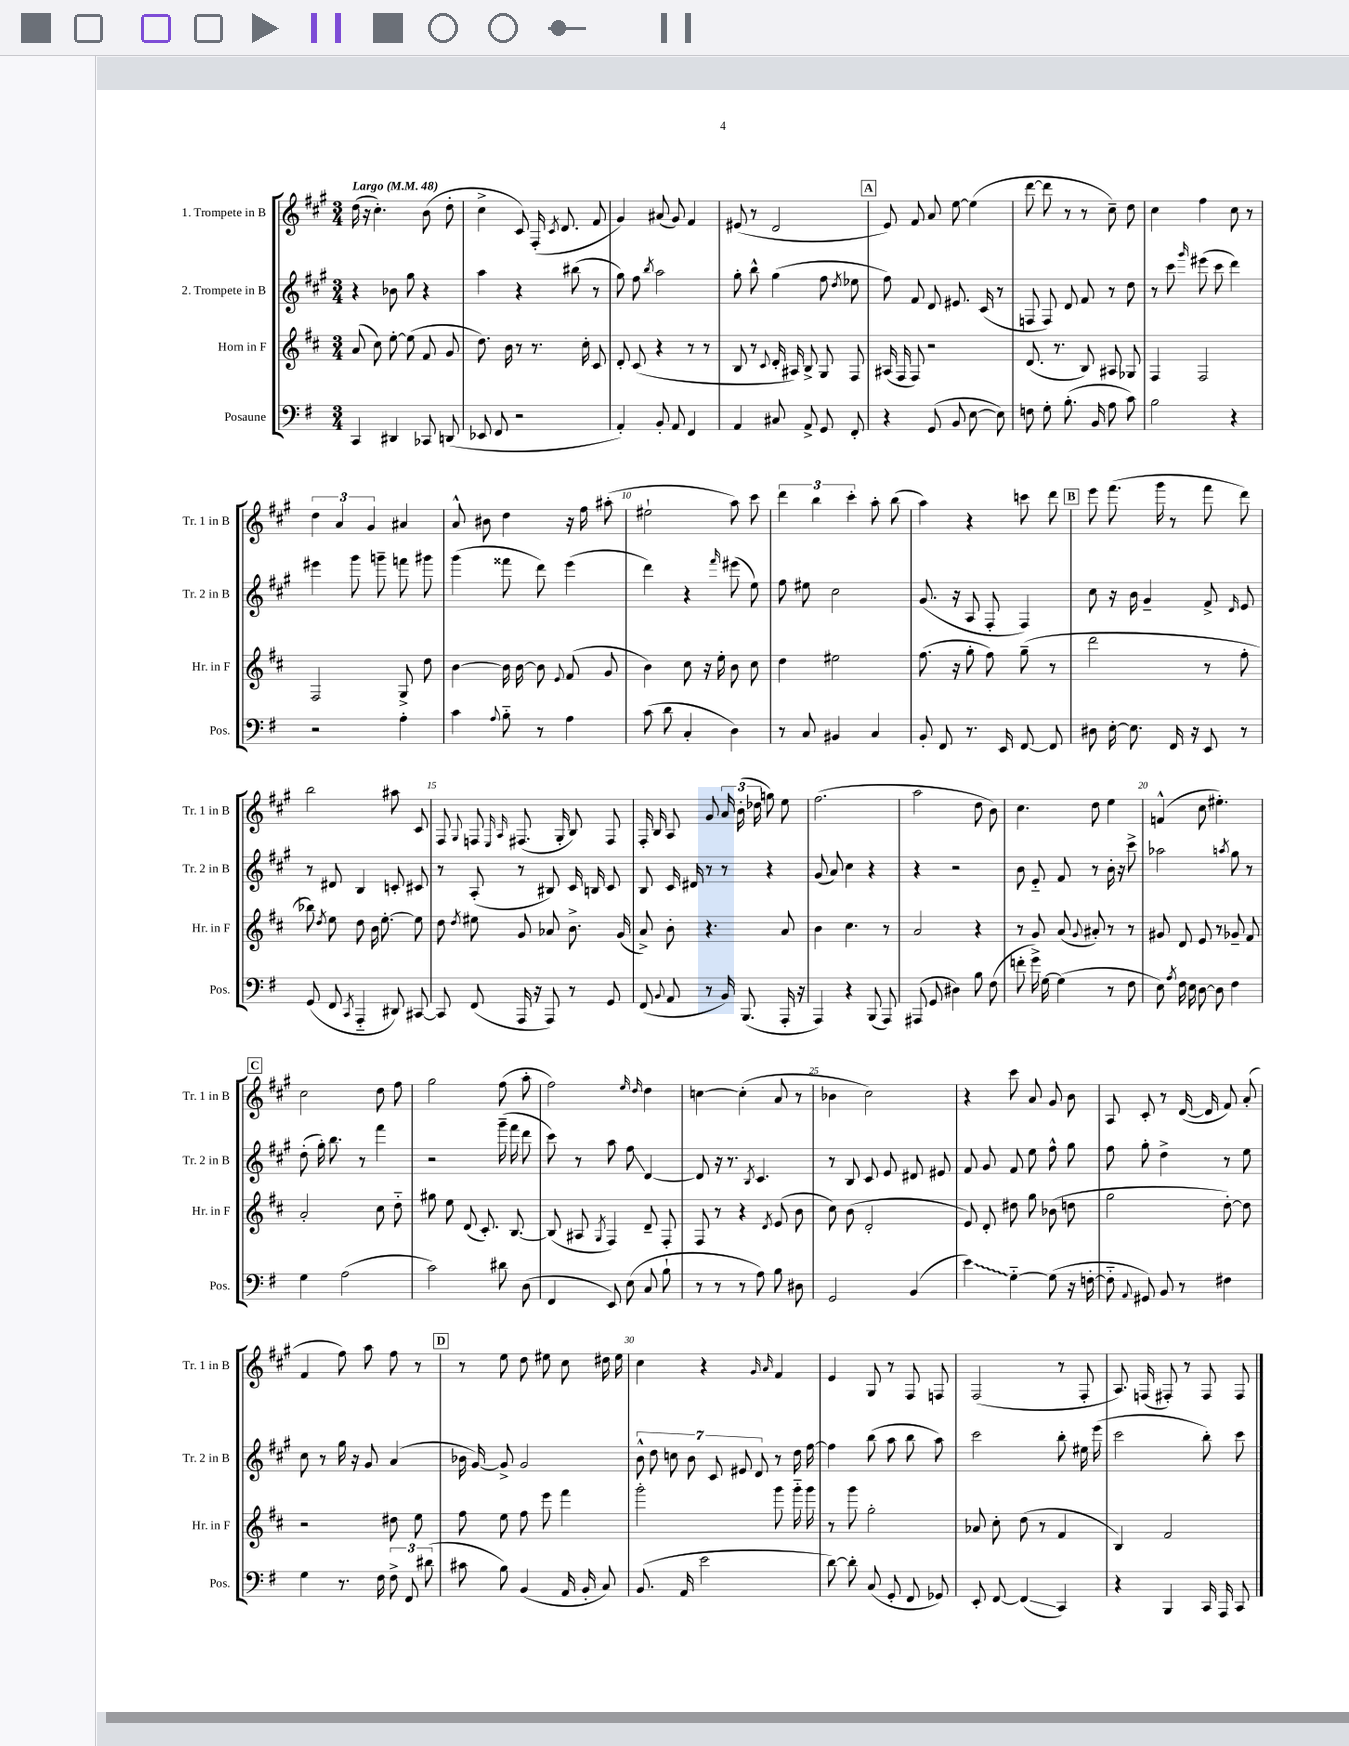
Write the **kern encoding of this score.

**kern	**kern	**kern	**kern
*staff4	*staff3	*staff2	*staff1
*clefF4	*clefG2	*clefG2	*clefG2
*k[f#]	*k[f#c#]	*k[f#c#g#]	*k[f#c#g#]
*M3/4	*M3/4	*M3/4	*M3/4
*MM48	*MM48	*MM48	*MM48
4CC/	(8a/	4r	(16dd\
.	.	.	16r
.	8cc#\)	.	4.cc#'\)
4DD#/	[8ee'\	8b-\	.
.	(8ee\]	8gg#\	.
8CC-/	8f#/	4r	(8b\
(8DD/	8g/	.	8dd'\
=	=	=	=
8EE-/	8.dd\)	4aa\	4cc#^\
8FF#/	.	.	.
.	16b\	.	.
2r	8r	4r	8c#/)
.	8.r	.	(16F#'/
.	.	.	8qc#/
.	.	.	8.d/
.	.	(8bb#\	.
.	16cc#'\	.	.
.	8c#/	8r	8f#/
=	=	=	=
4AA'/)	8d'/	8gg#\)	4g#/)
.	(8c#/	8ff#\	.
.	.	8qbb/	.
8BB'/	4r	2aa\	(8a#/
8AA/	.	.	8g#/)
4FF#/	8r	.	4f#/
.	8r	.	.
=	=	=	=
4AA/	8B/	8gg#'\	(8e#/
.	8r	8bb^^\	8r
.	8qqc#/	.	.
8C#/	16d'/	(4gg#\	2d/
.	16A#/)	.	.
8AA^/	8B^/	.	.
8GG/	8G/	8ff#\	.
.	.	8qdd/	.
8FF#'/	8F#/	8ee-\	.
=	=	=	=
4r	(16A#/	8ff#\)	8e/)
.	16F#/	.	.
.	8F#/)	8f#/	8f#/
(8GG/	2r	8d/	8a/
8BB/	.	8.e#/	[8ee\
[8E\	.	.	(4ee\]
.	.	(16c#/	.
8E\])	.	8r	.
=	=	=	=
8F\	(8.d/	8F/	[8ddd\
8G'\	.	8F/)	8ddd\]
.	8.r	.	.
(8.B'\	.	8d/	8r
.	8B/)	8f#/	8r
16BB/	.	.	.
8A\	8A#/	8r	8cc#~\)
8c\)	8G-/	8dd\	8dd\
=	=	=	=
2B\	4F#/	8r	4cc#\
.	.	8ccc#\	.
.	.	16qqggg#/	.
.	2F#/	(8eee#\	4ff#\
.	.	8ccc#\	.
4r	.	4ddd\)	8cc#\
.	.	.	8r
=	=	=	=
2r	2F#/	4eee#\	6dd\
.	.	.	6a/
.	.	8ggg#\	.
.	.	.	6g#/
.	.	8ggg~\	.
4A'\	8G^/	8fff\	4a#/
.	8dd\	8ggg#\	.
=	=	=	=
4c\	[4b\	(4ggg#\	8a^^/
.	.	.	8b#\
8qqA/	.	.	.
8B'~\	16b\]	8fff##\	4dd\
.	[16b\	.	.
8r	8b\]	8ddd\)	.
.	8qqe/	.	.
4A\	(8f#/	(4eee\	16r
.	.	.	16ff#\
.	8g/	.	(8aa#'\
=	=	=	=
(8c\	4b\)	4ddd\)	2ee#`\
8d\	.	.	.
4C'/	8cc#\	4r	.
.	16r	.	.
.	16ee'\	.	.
.	.	16qqfff#/	.
4D\)	8b\	(8eee#\	8aa\)
.	8cc#\	8ee\)	8ccc#\
=	=	=	=
8r	4dd\	8ff#\	6ddd\
8C/	.	8ee#\	.
.	.	.	6bb\
4BB#/	2ee#\	2cc#\	.
.	.	.	6ccc#'\
4C/	.	.	8aa'\
.	.	.	(8bb\
=	=	=	=
8BB'/	(8.ff#\	(8.g#/	4aa\)
8FF#/	.	.	.
.	16r	16r	.
8.r	8gg'\	8A/	4r
.	8ff#\)	8F#'/	.
16EE/	.	.	.
[8FF#/	(8gg~\	4F#/)	8ccc\
8FF#/]	8r	.	8ddd\
=	=	=	=
8D#\	2ddd\	8cc#\	8eee\
[16E'\	.	16r	(8.fff#\
8.E\]	.	16b\	.
.	.	4g#~/	.
.	.	.	16ggg#\
16FF#/	.	.	8r
16r	.	.	.
8EE/	8r	8f#^/	8fff#\
.	.	16qqd/	.
8r	8ff#'\	8e/	8ddd\)
=	=	=	=
(8GG/	8bb-\)	8r	2bb\
.	8qdd/	.	.
8FF#/	8ee\	8d#/	.
8qCC/	.	.	.
4AAA'~/	8dd\	4B/	.
.	16b\	.	.
.	[8.ee'\	.	.
8DD#/)	.	8c'/	8aa#\
[8CC#/	8ee\]	8c#/	8c#/
=	=	=	=
8CC#/]	8dd\	8r	8F#/
.	8qdd/	.	8qqG#/
(8FF#/	8ee#\	(8A'/	8F/
.	.	.	16qqE/
.	.	.	16qqA/
16AAA/	8g/	8r	(8.F#/
16r	.	.	.
8AAA/)	8a-/	8B#/)	.
.	.	.	16G#'/
8r	8.b^\	16c#/	8B/)
.	.	16B/	.
8GG/	.	8c#/	8F#/
.	(16g/	.	.
=	=	=	=
(8FF#/	8a^/)	8B/	16F#'/
.	.	.	16B/
8qqBB/	.	.	.
8AA/	8b'\	16c#/	8A/
.	.	16d#/	.
8r	4.r	8r	8g#/
16BB/)	.	8r	24a/
.	.	.	(24b'\
(8.BBB/	.	.	.
.	.	.	24dd-\
.	.	4r	8gg\)
16AAA'/	8a/	.	8ee\
16r	.	.	.
=	=	=	=
4AAA/)	4b\	(8g#/	(2.ff#\
.	.	8a/)	.
4r	4.cc#\	4cc#\	.
(8BBB/	.	4r	.
8AAA/)	8r	.	.
=	=	=	=
(8AAA#/	2a/	4r	2aa\
8GG/	.	.	.
4D#\)	.	2r	.
8B\	4r	.	8dd\
(8F#\	.	.	8b\)
=	=	=	=
8f'\	8r	8b\	4.cc#\
16g^\)	8g/	8e'~/	.
[16G\	.	.	.
(4G\]	(8a/	8f#/	.
.	8qqg/	.	.
.	8a#'/)	8r	8dd\
8r	8r	16b'\	4ee\
.	.	16r	.
8F#\	8r	8ccc#^\	.
=	=	=	=
8E\)	8g#/	2aa-\	(4f^^/
8qA/	.	.	.
16F#\	8d/	.	.
16E\	.	.	.
[8D\	8e/	.	8cc#\
8D\]	8r	.	4.ee#'\)
.	.	8qaa/	.
4F#\	8g-~/	8gg#\	.
.	8f#/	8r	.
=	=	=	=
4G\	2a'/	(8dd'\	2cc#\
.	.	16gg#'\)	.
.	.	8.bb\	.
(2A\	.	.	.
.	.	8r	.
.	8cc#\	4fff#\	8dd\
.	8dd'~\	.	8ff#\
=	=	=	=
2c\)	8gg#\	2r	2gg#\
.	8ee\	.	.
.	(8d/	.	.
.	8.c#'/)	.	.
8d#\	.	(16ggg#~\	(8ff#\
.	[8.B/	16fff#\	.
(8D\	.	8ddd\	8aa'\
=	=	=	=
4FF#/	(8B/]	8ccc#\)	2ff#\)
.	8A#/	8r	.
.	8qG/	.	.
8EE/)	4F#/)	8aa\	.
(8E\	.	8ff#\	.
.	.	.	16qqee/
.	.	.	16qqdd/
8C/	8d~/	[4d/	4dd\
8B`\	8F#'/	.	.
=	=	=	=
8r	8F#/	8d/]	[4cc\
8r	8r	16r	.
.	.	8.r	.
8r	4r	.	(4cc'\]
.	.	8qB/	.
8A\)	.	4.c#/	.
.	8qd/	.	.
8B\	(8e/	.	8a/
8D#\	8b\	.	8r
=	=	=	=
2GG/	8cc#\)	8r	4b-\
.	(8b\	8B/	.
.	2d'/	8c#/	2cc#\)
.	.	8e/	.
(4BB/	.	8d#/	.
.	.	8e#/	.
=	=	=	=
4e\)	8e/)	8f#/	4r
.	8d'/	8g#/	.
[4G'~\	8dd#\	8f#/	8ccc#\
.	8gg\	8ee\	8a/
(8G\]	(8b-\	8ff#^^\	8g#/
16r	8dd\	8gg#\	8b\
[16F'\	.	.	.
=	=	=	=
8F'~\]	2gg\	8ff#\	8A/
8qqAA/	.	.	.
8GG#/)	.	8gg#'\	8c#'/
8BB/	.	4dd^\	8r
8r	.	.	([16d/
.	.	.	16d/]
4F#\	[8dd'\)	8r	8f#/)
.	8dd\]	8ee\	(8a'/
=	=	=	=
4G\	2r	8cc#\	4f#/
.	.	8r	.
8.r	.	16gg#\	8ff#\)
.	.	16r	.
.	.	8g#/	8aa\
16F#\	.	.	.
12F#^\	8dd#\	(4a/	8ff#\
12FF#/	.	.	.
.	8ee\	.	8r
(12d#\	.	.	.
=	=	=	=
8c#\	8ff#\	16b-\	8r
.	.	[16g#/)	.
8B\)	8ee\	8g#^/]	8ee\
(4BB/	8ff#\	2g#/	8dd\
.	8eee\	.	8ee#\
16AA/	4fff#\	.	8cc#\
16BB'/	.	.	.
8C/)	.	.	16dd#\
.	.	.	16ee#\
=	=	=	=
(8.BB/	2ggg'\	14b^^\	4cc#\
.	.	14dd\	.
.	.	14cc\	.
16AA/	.	.	.
.	.	14b\	.
2e\	.	.	4r
.	.	14c#/	.
.	.	14e#/	.
.	.	14d/	.
.	.	.	16qqg#/
.	.	.	16qqa/
.	8ggg\	8r	4f#/
.	16ggg'~\	16dd\	.
.	16ggg\	[16ff#\	.
=	=	=	=
[8d\)	8r	4ff#\]	4e/
8d'\]	8ggg\	.	.
(8C/	2gg'\	(8bb\	8G#/
8GG'/	.	8aa\	8r
8FF#/	.	8bb\	8F#/
8GG-/)	.	8aa\)	8F/
=	=	=	=
8EE'/	8a-/	2ccc#\	(2F#/
[8FF#/	8cc#'\	.	.
(4FF#/]	(8dd\	.	.
.	8r	.	.
4CC/)	4f#/	8bb'\	8r
.	.	16ee#\	8F#'/
.	.	(16eee\	.
=	=	=	=
4r	4B/)	2ccc#\	8.A/)
.	.	.	(16F/
4BBB/	2f#/	.	8F#'/)
.	.	.	8r
16CC/	.	8bb'\)	8F#/
16AAA/	.	.	.
8CC/	.	8ccc#\	8F#/
==	==	==	==
*-	*-	*-	*-
